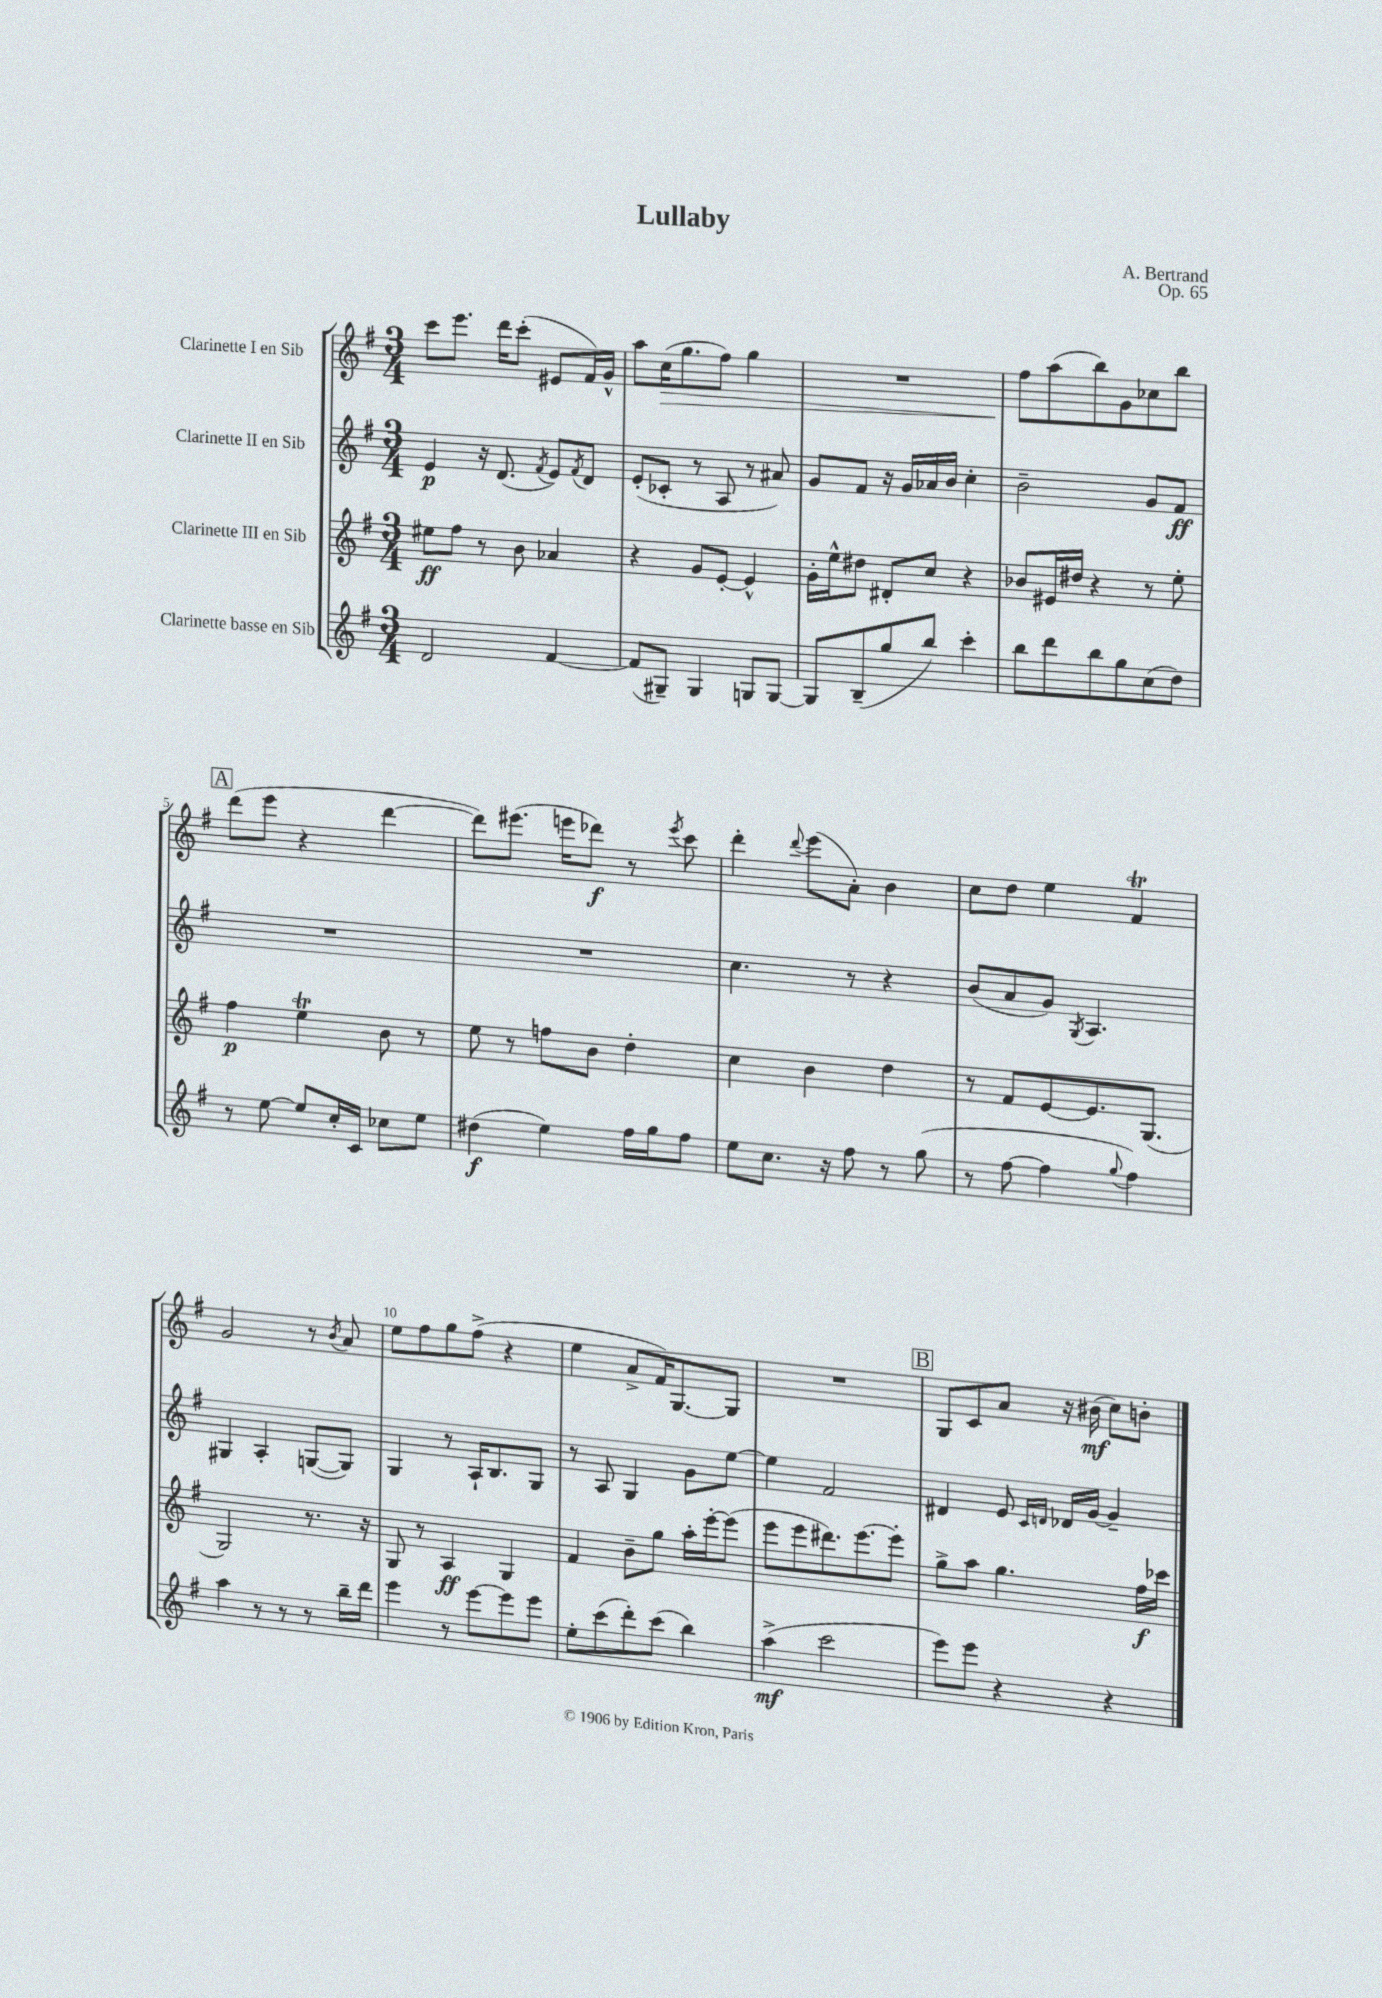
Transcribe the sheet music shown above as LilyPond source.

\header { title = "Lullaby" composer = "A. Bertrand" opus = "Op. 65" }
<<
\new StaffGroup <<
\new Staff = "s0" \with { instrumentName = "Clarinette I en Sib" } {
    \clef treble \key g \major \numericTimeSignature \time 3/4
    c'''8 e'''8. d'''16 c'''8-.( eis'8 fis'16) g'16-^ |
    a''8 c''16\>( g''8. fis''8) g''4 |
    R2. |
    fis''8\! a''8( b''8) g'8 ces''8 b''8 |
    \mark \markup { \box "A" } d'''8( e'''8 r4 d'''4~ |
    d'''8) eis'''8.( e'''16 des'''8\f) r8 \acciaccatura { e'''8 } c'''8 |
    d'''4-. \appoggiatura { d'''8 } e'''8( a'8-.) b'4 |
    c''8 d''8 e''4 fis'4\trill |
    g'2 r8 \acciaccatura { b'8 } a'8 |
    e''8 fis''8 g''8 fis''8->( r4 |
    e''4 a'8-> fis'16) g8.~ g8 |
    R2. |
    \mark \markup { \box "B" } g8 c'8 a'8 r16 bis'16\mf( c''8) b'8-. \bar "|." |
}
\new Staff = "s1" \with { instrumentName = "Clarinette II en Sib" } {
    \clef treble \key g \major \numericTimeSignature \time 3/4
    e'4\p r16 d'8.( \acciaccatura { fis'8 } e'8) \acciaccatura { fis'8 } d'8 |
    e'8-.( ces'8-. r8 a8 r8 ais'8) |
    g'8 fis'8 r16 g'16 aes'16 b'16 c''4-. |
    b'2-- g'8 fis'8\ff |
    \mark \markup { \box "A" } R2. |
    R2. |
    c''4. r8 r4 |
    b'8( a'8 g'8) \acciaccatura { g8 } a4. |
    gis4 a4-. g8~( g8) |
    g4 r8 a16-! b8. g8 |
    r8 a8 g4 g'8 e''8~ |
    e''4 fis'2 |
    \mark \markup { \box "B" } dis'4 e'8 \grace { c'16 d'16 } des'16 g'16~ g'4-- \bar "|." |
}
\new Staff = "s2" \with { instrumentName = "Clarinette III en Sib" } {
    \clef treble \key g \major \numericTimeSignature \time 3/4
    eis''8\ff fis''8 r8 b'8 aes'4 |
    r4 g'8 e'8~-. e'4-^ |
    g'16-. e''16-^ dis''8 dis'8-. c''8 r4 |
    bes'8 eis'16 dis''16 r4 r8 e''8-. |
    \mark \markup { \box "A" } fis''4\p e''4\trill b'8 r8 |
    e''8 r8 f''8 b'8 d''4-. |
    c''4 b'4 d''4 |
    r8 fis'8 e'8~ e'8. g8.( |
    g2) r8. r16 |
    g8 r8 a4\ff g4 |
    fis'4 b'8-- g''8 a''16-. e'''16~-. e'''8( |
    e'''8 e'''8 dis'''8.) e'''8.~ e'''8-. |
    \mark \markup { \box "B" } g''8-> a''8 g''4. fis''16\f ces'''16 \bar "|." |
}
\new Staff = "s3" \with { instrumentName = "Clarinette basse en Sib" } {
    \clef treble \key g \major \numericTimeSignature \time 3/4
    d'2 fis'4~ |
    fis'8( gis8--) gis4 g8 g8~ |
    g8 b8--( g''8 b''8) c'''4-. |
    b''8 d'''8 b''8 g''8 c''8( d''8) |
    \mark \markup { \box "A" } r8 e''8~ e''8 c''16-. c'16 ces''8 e''8 |
    dis''4\f( e''4) fis''16 g''16 fis''8 |
    e''8 c''8. r16 fis''8 r8 g''8( |
    r8 fis''8~ fis''4 \appoggiatura { g''8 } fis''4) |
    a''4 r8 r8 r8 b''16-- d'''16 |
    e'''4 r8 e'''8~ e'''8 e'''8 |
    e''8-. c'''8( d'''8-.) c'''8( b''4) |
    a''4->\mf( c'''2 |
    \mark \markup { \box "B" } e'''8) e'''8 r4 r4 \bar "|." |
}
>>
>>
\layout { \context { \Score \override BarNumber.break-visibility = ##(#f #t #t) barNumberVisibility = #(every-nth-bar-number-visible 5) } }
